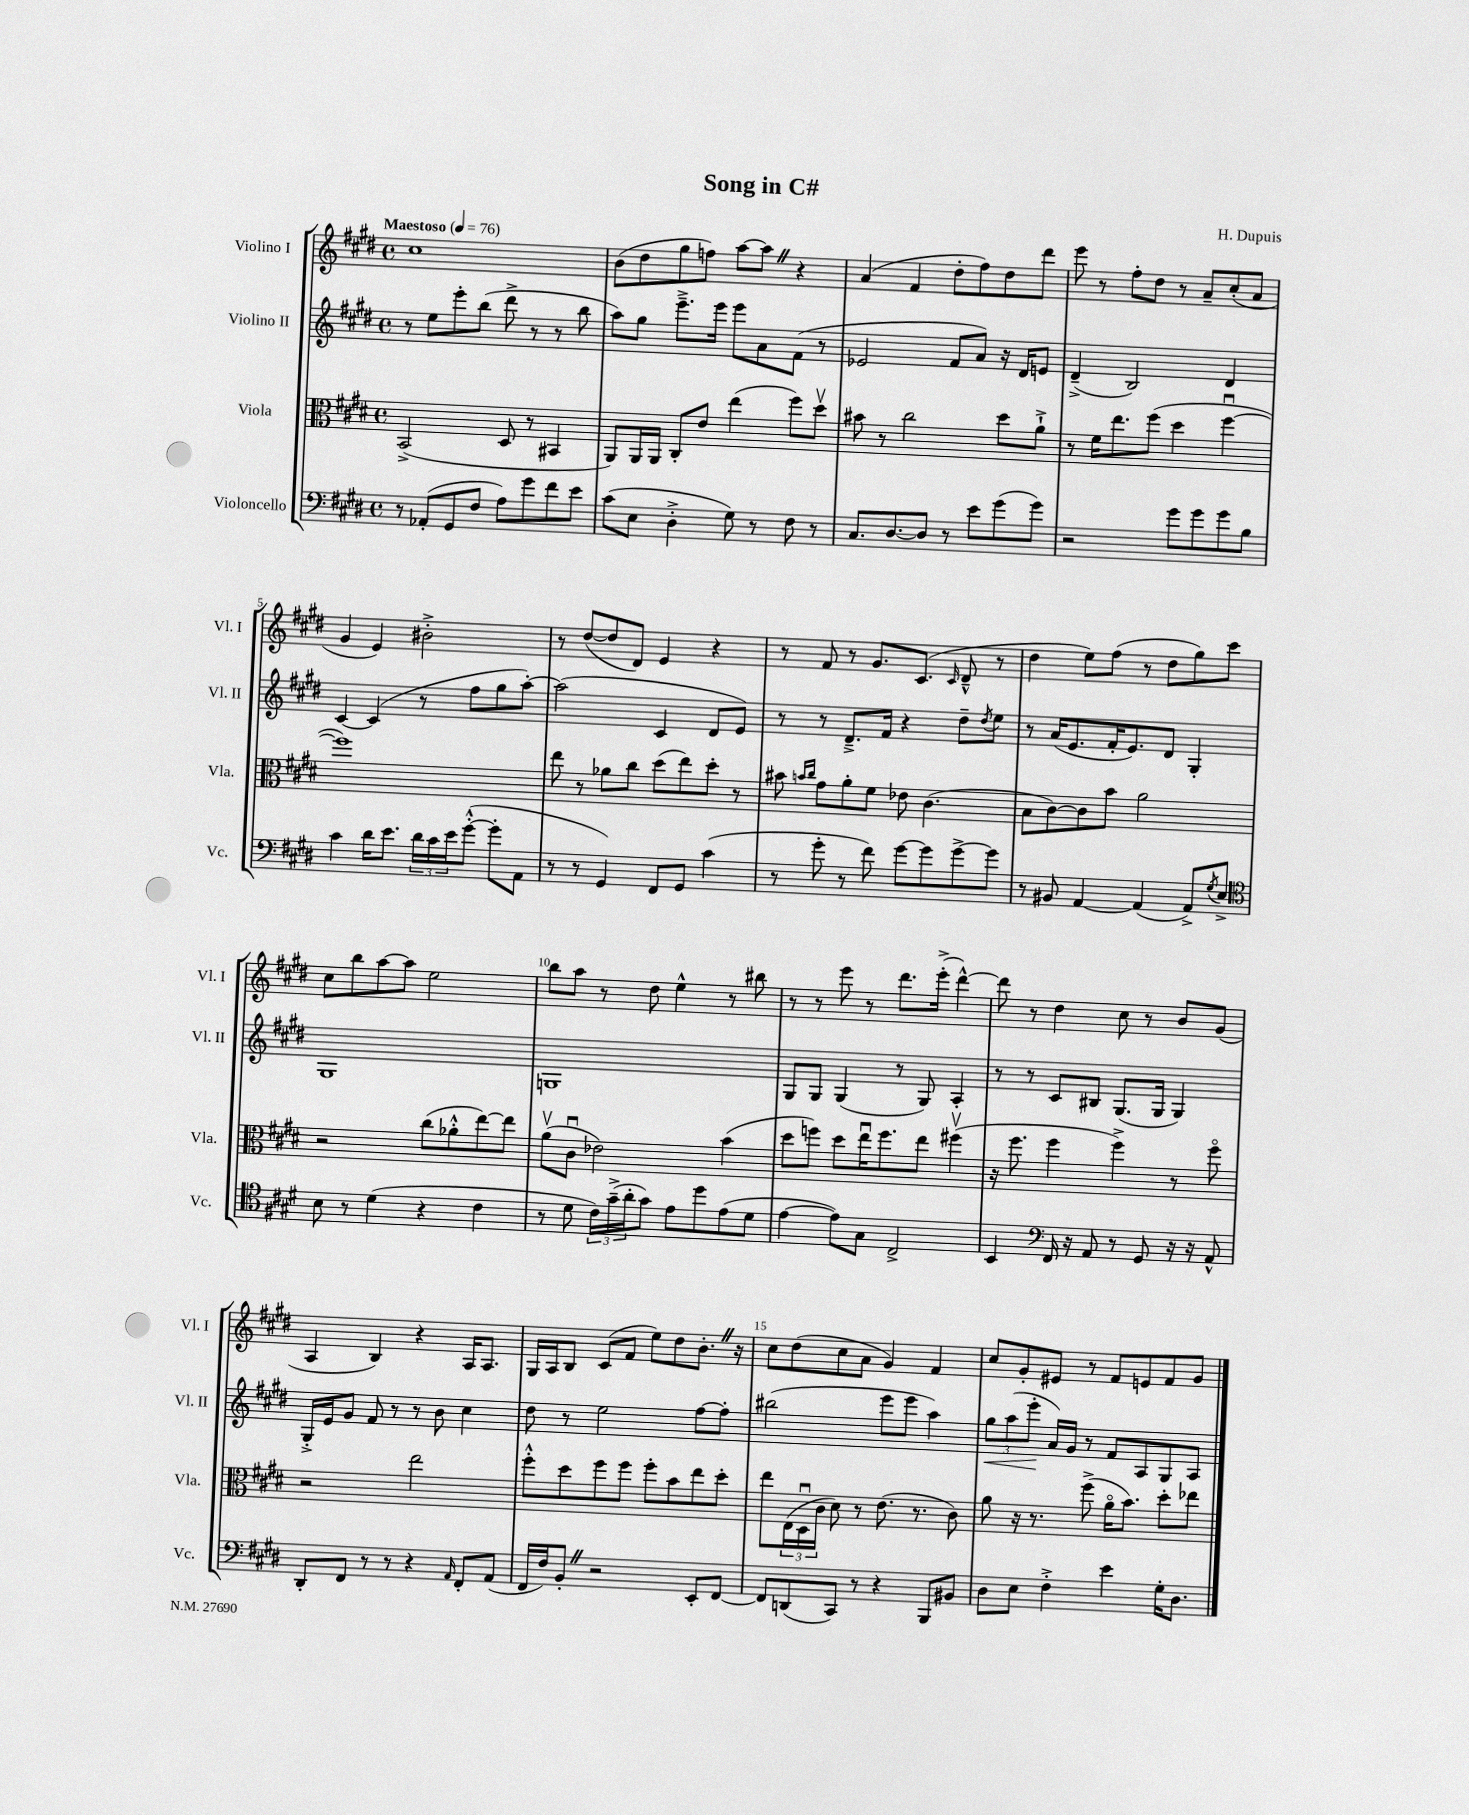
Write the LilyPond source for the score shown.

\header { title = "Song in C#" composer = "H. Dupuis" }
<<
\new StaffGroup <<
\new Staff = "s0" \with { instrumentName = "Violino I" shortInstrumentName = "Vl. I" } {
    \clef treble \key e \major \defaultTimeSignature \time 4/4 \tempo "Maestoso" 4 = 76
    cis''1 |
    b'8( dis''8 gis''8 f''8) a''8~ a''8 \once \override BreathingSign.text = \markup { \musicglyph "scripts.caesura.straight" } \breathe r4 |
    a'4( fis'4 dis''8-. fis''8) dis''8 dis'''8 |
    e'''8 r8 fis''8-. dis''8 r8 a'8-- cis''8-.( a'8 |
    gis'4 e'4) bis'2-.-> |
    r8 dis''8~( dis''8 dis'8) e'4 r4 |
    r8 fis'8 r8 gis'8. cis'8.( \grace { cis'16 } dis'8---^ r8 |
    dis''4 e''8) fis''8( r8 dis''8 gis''8) cis'''8 |
    cis''8 b''8 a''8~ a''8 e''2 |
    b''8 a''8 r8 dis''8 e''4-^ r8 bis''8 |
    r8 r8 e'''8 r8 dis'''8. e'''16-.->( dis'''4~-^) |
    dis'''8 r8 dis''4 cis''8 r8 b'8 gis'8( |
    a4 b4) r4 a16 a8. |
    gis16 a16 b8 cis'8( fis'8 e''8) dis''8 b'8.-. \once \override BreathingSign.text = \markup { \musicglyph "scripts.caesura.straight" } \breathe r16 |
    cis''8 dis''8( cis''8 a'8 gis'4) fis'4 |
    cis''8 gis'8-. eis'8 r8 fis'8 e'8 fis'8 gis'8 \bar "|." |
}
\new Staff = "s1" \with { instrumentName = "Violino II" shortInstrumentName = "Vl. II" } {
    \clef treble \key e \major \defaultTimeSignature \time 4/4
    r8 e''8 e'''8-. b''8( dis'''8-> r8 r8 b''8 |
    a''8) gis''8 e'''8.---> e'''16 e'''8 a'8 fis'8( r8 |
    ees'2 fis'8 a'8) r16 dis'16 e'8 |
    dis'4--->( b2) dis'4 |
    cis'4~ cis'4( r8 fis''8 gis''8 a''8~-.) |
    a''2( cis'4 dis'8 e'8) |
    r8 r8 dis'8.---> fis'16 r4 dis''8-- \acciaccatura { dis''8 } e''8 |
    r8 a'16( e'8. fis'16-. e'8.) dis'8 gis4-. |
    gis1 |
    g1 |
    gis8 gis8 gis4( r8 gis8) a4-. |
    r8 r8 cis'8 bis8 gis8.( gis16 gis4) |
    gis16-.-> e'16 gis'8 fis'8 r8 r8 b'8 cis''4 |
    dis''8 r8 e''2 fis''8~ fis''8-. |
    bis''2( e'''8 e'''8 a''4) |
    \tuplet 3/2 { gis''8\< a''8( e'''8-.\! } a'16) gis'16 r8 fis'8 a8 gis8 a8 \bar "|." |
}
\new Staff = "s2" \with { instrumentName = "Viola" shortInstrumentName = "Vla." } {
    \clef alto \key e \major \defaultTimeSignature \time 4/4
    b,2->( dis8 r8 bis,4 |
    a,8) a,16 a,16 cis8-. e'8 e''4( fis''8) dis''8\upbow |
    bis'8 r8 cis''2 dis''8 a'8-!-> |
    r8 fis'16 e''8. fis''8( dis''4 fis''4~\downbow |
    fis''1) |
    e''8 r8 aes'8 cis''8 dis''8( e''8) dis''8-. r8 |
    bis'8 \grace { b'16 cis''16 } gis'8 a'8-. fis'8 ees'8 cis'4.( |
    b8 cis'8~) cis'8 b'8 a'2 |
    r2 cis''8( aes'8-.-^ e''8~) e''8 |
    a'8\upbow( cis'8\downbow ees'2) b'4( |
    dis''8 f''8) dis''8 e''16\downbow f''8. e''8 fis''4\upbow( |
    r16 fis''8. fis''4 fis''4->) r8 fis''8\flageolet |
    r2 e''2 |
    fis''8-.-^ dis''8 fis''8 fis''8 fis''8-. b'8 e''8 dis''8-. |
    e''8 \tuplet 3/2 { e16( dis16\downbow cis'16 } dis'8) r8 e'8.( r8. cis'8) |
    a'8 r16 r8. fis''8->( a'16\flageolet b'8.) dis''8-. ees''8 \bar "|." |
}
\new Staff = "s3" \with { instrumentName = "Violoncello" shortInstrumentName = "Vc." } {
    \clef bass \key e \major \defaultTimeSignature \time 4/4
    r8 aes,8-.( gis,8 fis8 a8) gis'8 fis'8 e'8 |
    cis'8( e8 dis4-.-> gis8) r8 fis8 r8 |
    cis8. dis8.~ dis8 r8 e'8 gis'8( gis'8) |
    r2 gis'8 gis'8 gis'8 b8 |
    cis'4 dis'16 e'8. \tuplet 3/2 { dis'16 cis'16 e'16 } gis'8~-.-^( gis'8-. a,8 |
    r8 r8 gis,4) fis,8 gis,8 cis'4( |
    r8 gis'8-. r8 fis'8) gis'8~ gis'8 gis'8~-> gis'8 |
    r8 bis,8 a,4~ a,4( a,8->) \acciaccatura { gis8 } e8-> |
    \clef tenor b8 r8 dis'4( r4 cis'4 |
    r8 dis'8 \tuplet 3/2 { cis'16) gis'16--->( a'16-. } gis'8) e'8 dis''8 e'8( dis'8 |
    e'4~ e'8) gis8 cis2-> |
    b,4 \clef bass fis,16 r16 a,8 r8 gis,8 r16 r16 a,8-^ |
    dis,8-. fis,8 r8 r8 r4 \grace { a,16 } fis,8-. a,8( |
    fis,16 fis16) b,8-. \once \override BreathingSign.text = \markup { \musicglyph "scripts.caesura.straight" } \breathe r2 e,8-. fis,8~ |
    fis,8 d,8( cis,8) r8 r4 b,,8 bis,8 |
    dis8 e8 fis4-.-> e'4 gis16-. dis8. \bar "|." |
}
>>
>>
\layout { \context { \Score \override BarNumber.break-visibility = ##(#f #t #t) barNumberVisibility = #(every-nth-bar-number-visible 5) } }
